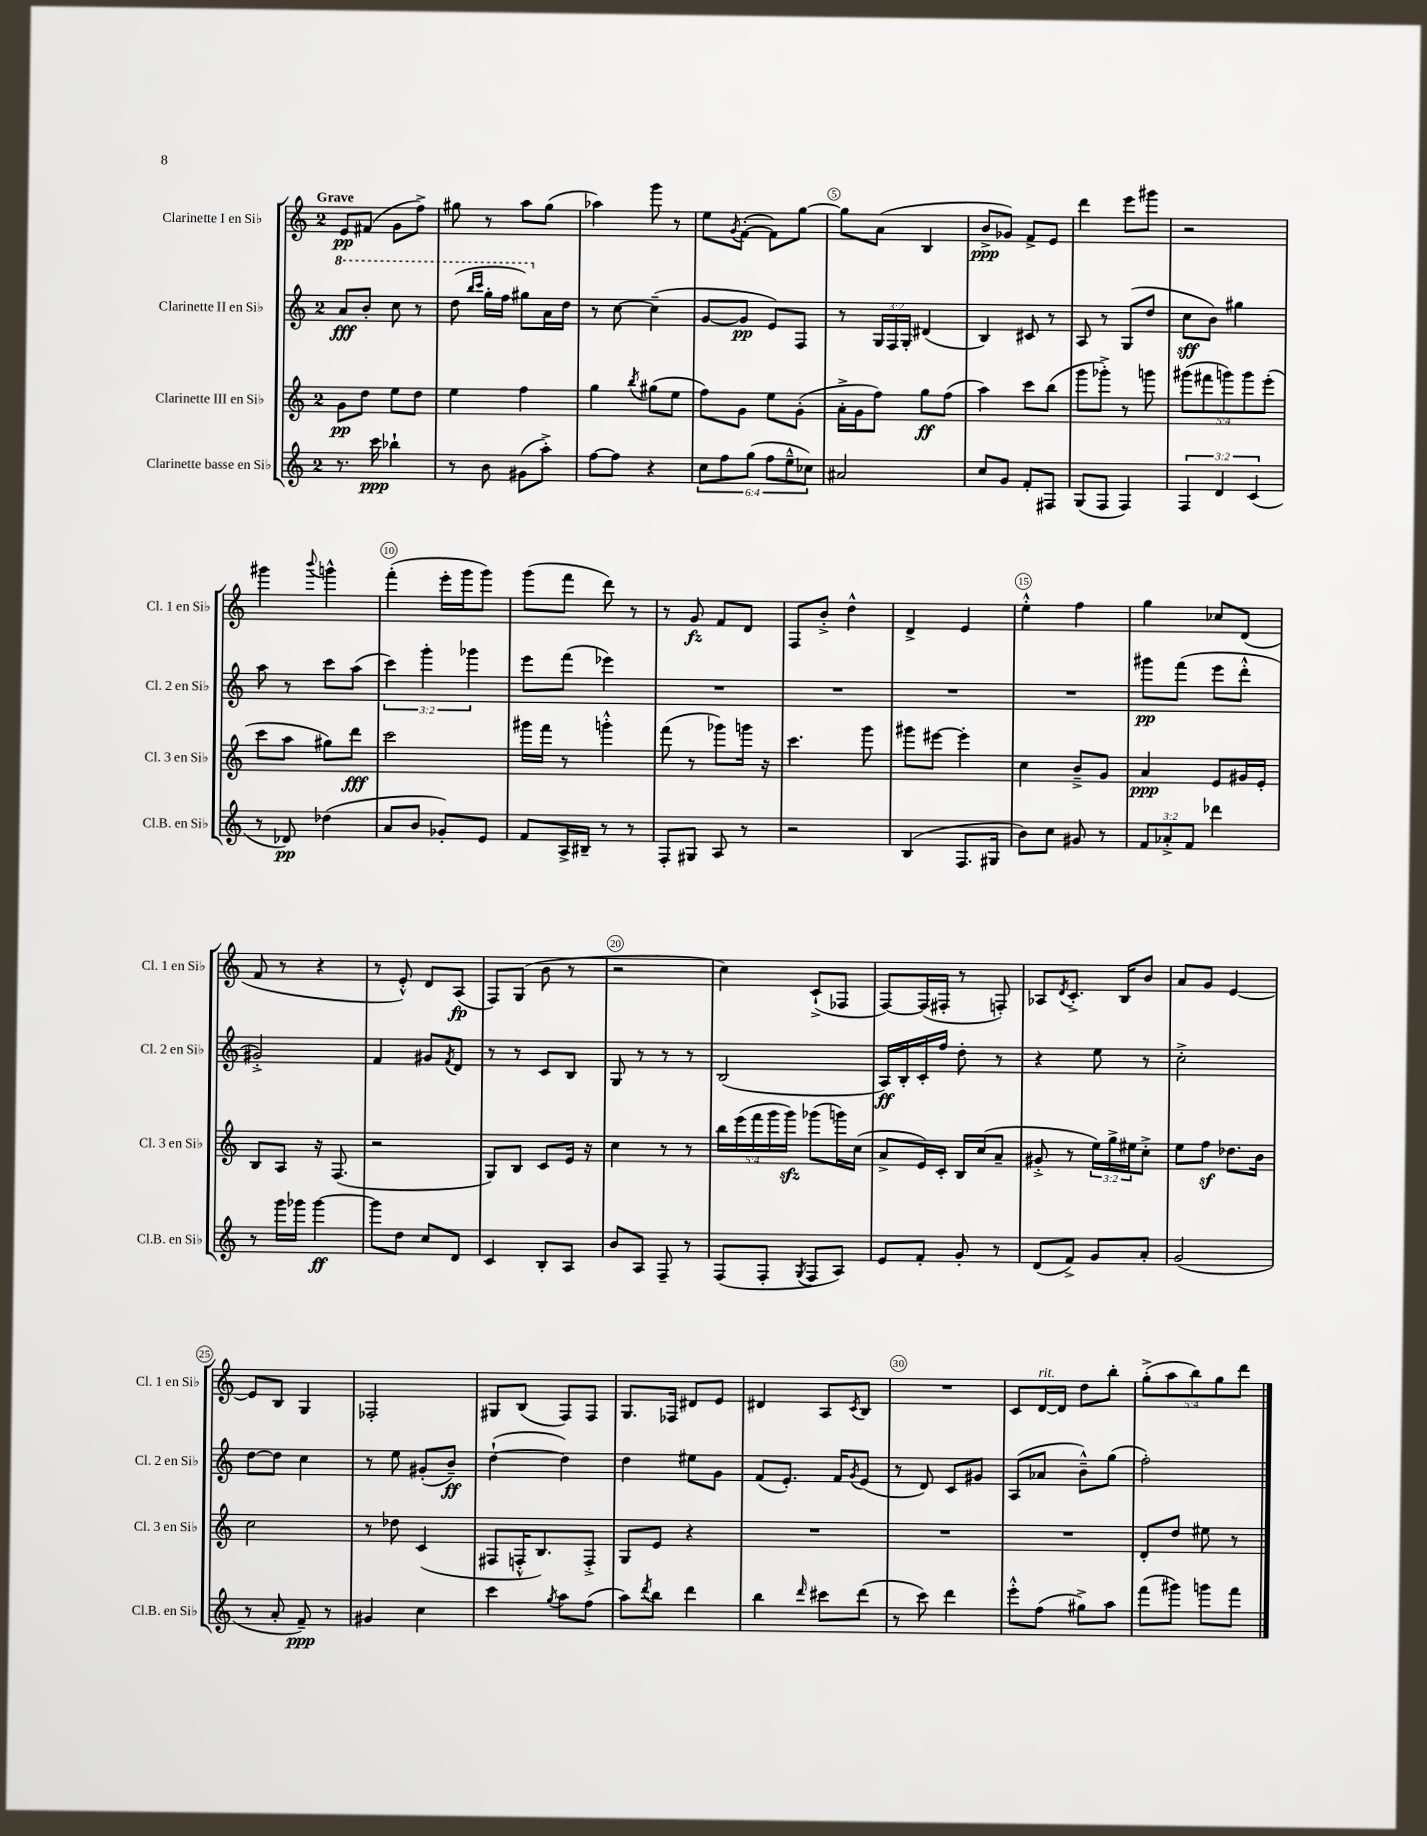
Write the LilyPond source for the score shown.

<<
\new StaffGroup <<
\new Staff = "s0" \with { instrumentName = "Clarinette I en Sib" shortInstrumentName = "Cl. 1 en Sib" } {
    \clef treble \key c \major \once \override Staff.TimeSignature.style = #'single-digit \time 2/4 \override Staff.TupletNumber.text = #tuplet-number::calc-fraction-text \tempo "Grave"
    e'8\pp fis'8( g'8 f''8->) |
    gis''8 r8 a''8 gis''8( |
    aes''4) g'''8 r8 |
    e''8 \acciaccatura { g'8 } f'8~-.( f'8) g''8~ |
    g''8 a'8( b4 |
    b'8->\ppp ges'8) f'8-> e'8 |
    d'''4 e'''8 gis'''8 |
    r2 |
    gis'''4 \appoggiatura { b'''8 } g'''4-^ |
    f'''4-.( e'''16-. g'''16 g'''8) |
    g'''8( f'''8 d'''8) r8 |
    r8 g'8\fz f'8 d'8 |
    f8 b'8-.-> d''4-^ |
    d'4-> e'4 |
    e''4-.-^ f''4 |
    g''4 ces''8 d'8( |
    f'8 r8 r4 |
    r8 e'8-.-^) d'8 a8\fp( |
    f8) g8( b'8 r8 |
    r2 |
    c''4) c'8-!->( fes8 |
    f8~) f16( fis16-. r8 f8-.) |
    aes8 \acciaccatura { d'8 } c'8.-.-> b16 b'8 |
    a'8 g'8 e'4~ |
    e'8 b8 g4 |
    fes2-. |
    gis8 b8( f8) f8 |
    g8. fes16 dis'8 e'8 |
    dis'4 a8 \acciaccatura { c'8 } b8 |
    R2 |
    c'8 d'16~^\markup { \italic "rit." } d'16 d''8 b''8-. |
    \tuplet 5/4 { g''8-.->( a''8 b''8) g''8 d'''8 } \bar "|." |
}
\new Staff = "s1" \with { instrumentName = "Clarinette II en Sib" shortInstrumentName = "Cl. 2 en Sib" } {
    \clef treble \key c \major \once \override Staff.TimeSignature.style = #'single-digit \time 2/4 \override Staff.TupletNumber.text = #tuplet-number::calc-fraction-text
    \ottava #1 a''8\fff b''8-. c'''8 r8 |
    d'''8( \grace { b'''16 c''''16 } g'''16-. f'''16 gis'''8) \ottava #0 a'16 d''16 |
    r8 c''8~ c''4--( |
    g'8~ g'8\pp e'8) f8 |
    r8 \tuplet 3/2 { g16 f16 g16-. } dis'4( |
    b4) cis'8 r8 |
    a8 r8 g8( d''8 |
    c''8\sff b'8) gis''4 |
    a''8 r8 c'''8 a''8( |
    \tuplet 3/2 { c'''4) g'''4-. ges'''4 } |
    e'''8 f'''8( ees'''4) |
    R2 |
    R2 |
    R2 |
    R2 |
    gis'''8\pp f'''8( e'''8 d'''8-.-^ |
    gis'2-.->) |
    f'4 gis'8 \acciaccatura { f'8 } d'8 |
    r8 r8 c'8 b8 |
    g8 r8 r8 r8 |
    b2( |
    a16\ff) b16-. c'16-. f''16 d''8-. r8 |
    r4 e''8 r8 |
    c''2-.-> |
    d''8~ d''8 c''4 |
    r8 e''8 gis'8-.( b'8--\ff) |
    d''4~-!( d''4) |
    d''4 eis''8 g'8 |
    f'8( e'8.-.) f'16 \acciaccatura { g'8 } e'8( |
    r8 d'8) c'8 gis'8 |
    a8( aes'8 b'8---^) g''8( |
    f''2-.) \bar "|." |
}
\new Staff = "s2" \with { instrumentName = "Clarinette III en Sib" shortInstrumentName = "Cl. 3 en Sib" } {
    \clef treble \key c \major \once \override Staff.TimeSignature.style = #'single-digit \time 2/4 \override Staff.TupletNumber.text = #tuplet-number::calc-fraction-text
    g'8\pp d''8 e''8 d''8 |
    e''4 f''4 |
    g''4 \acciaccatura { b''8 } gis''8( e''8 |
    f''8) g'8 e''8 g'8-.( |
    a'16-.-> g'16 f''8) g''8\ff f''8( |
    a''4) c'''8 b''8( |
    g'''8 ges'''8-.->) r8 g'''8 |
    \tuplet 5/4 { gis'''8( fis'''8 g'''8) g'''8 e'''8-.( } |
    c'''8 a''8 gis''8) d'''8\fff |
    c'''2 |
    gis'''16 f'''16 r8 g'''4-.-^ |
    f'''8( r8 ges'''8) g'''16 r16 |
    c'''4. g'''8 |
    gis'''8 eis'''8~ eis'''4-. |
    c''4 b'8---> g'8 |
    a'4\ppp e'8 gis'16 e'16-. |
    b8 a8 r16 f8.( |
    r2 |
    g8) b8 c'8 e'16 r16 |
    c''4 r8 r8 |
    \tuplet 5/4 { b''16 e'''16( f'''16 g'''16 g'''16\sfz) } ges'''8( g'''16) c''16( |
    a'8-> e'16) c'16-. b16 c''16( a'8-- |
    gis'8-.-> r8 \tuplet 3/2 { e''16) g''16-> eis''16 } c''8-.-> |
    e''8 f''8\sf des''8. b'16 |
    c''2 |
    r8 des''8 c'4( |
    fis8 f16-.-^ b8.) f8-.-> |
    g8 e'8 r4 |
    R2 |
    R2 |
    R2 |
    d'8-. d''8 eis''8 r8 \bar "|." |
}
\new Staff = "s3" \with { instrumentName = "Clarinette basse en Sib" shortInstrumentName = "Cl.B. en Sib" } {
    \clef treble \key c \major \once \override Staff.TimeSignature.style = #'single-digit \time 2/4 \override Staff.TupletNumber.text = #tuplet-number::calc-fraction-text
    r8. c'''16\ppp bes''4-! |
    r8 b'8 gis'8( a''8-.->) |
    f''8~ f''8 r4 |
    \tuplet 6/4 { c''8 f''8 g''8( f''8 e''8---^ ces''8) } |
    ais'2 |
    c''8 g'8 f'8-. fis8 |
    g8( f8 f4) |
    \tuplet 3/2 { f4 d'4 c'4( } |
    r8 des'8\pp) des''4( |
    a'8 b'8 ges'8-.) e'8 |
    f'8 a16-> bis16-- r8 r8 |
    f8-. gis8 a8 r8 |
    r2 |
    b4( f8. gis16 |
    b'8) c''8 gis'8 r8 |
    \tuplet 3/2 { f'8 aes'8-.-> f'8 } des'''4 |
    r8 g'''16 ges'''16 ges'''4~\ff |
    ges'''8 d''8 c''8 d'8 |
    c'4 b8-. a8 |
    b'8 a8 f8-- r8 |
    f8( f8-. \acciaccatura { g8 } f8 a8) |
    e'8 f'8-. g'8-. r8 |
    d'8( f'8->) g'8 a'8-. |
    g'2( |
    r8 a'8-. f'8--\ppp) r8 |
    gis'4 c''4 |
    c'''4 \acciaccatura { g''8 } a''8 f''8( |
    a''8) \acciaccatura { d'''8 } b''8 d'''4 |
    b''4 \grace { d'''16 } cis'''8 d'''8( |
    r8 c'''8) d'''4 |
    e'''8-.-^ f''8( gis''8->) a''8 |
    f'''8( gis'''8) g'''8 f'''8 \bar "|." |
}
>>
>>
\layout { \context { \Score \override BarNumber.break-visibility = ##(#f #t #t) barNumberVisibility = #(every-nth-bar-number-visible 5) \override BarNumber.stencil = #(make-stencil-circler 0.1 0.3 ly:text-interface::print) } }
